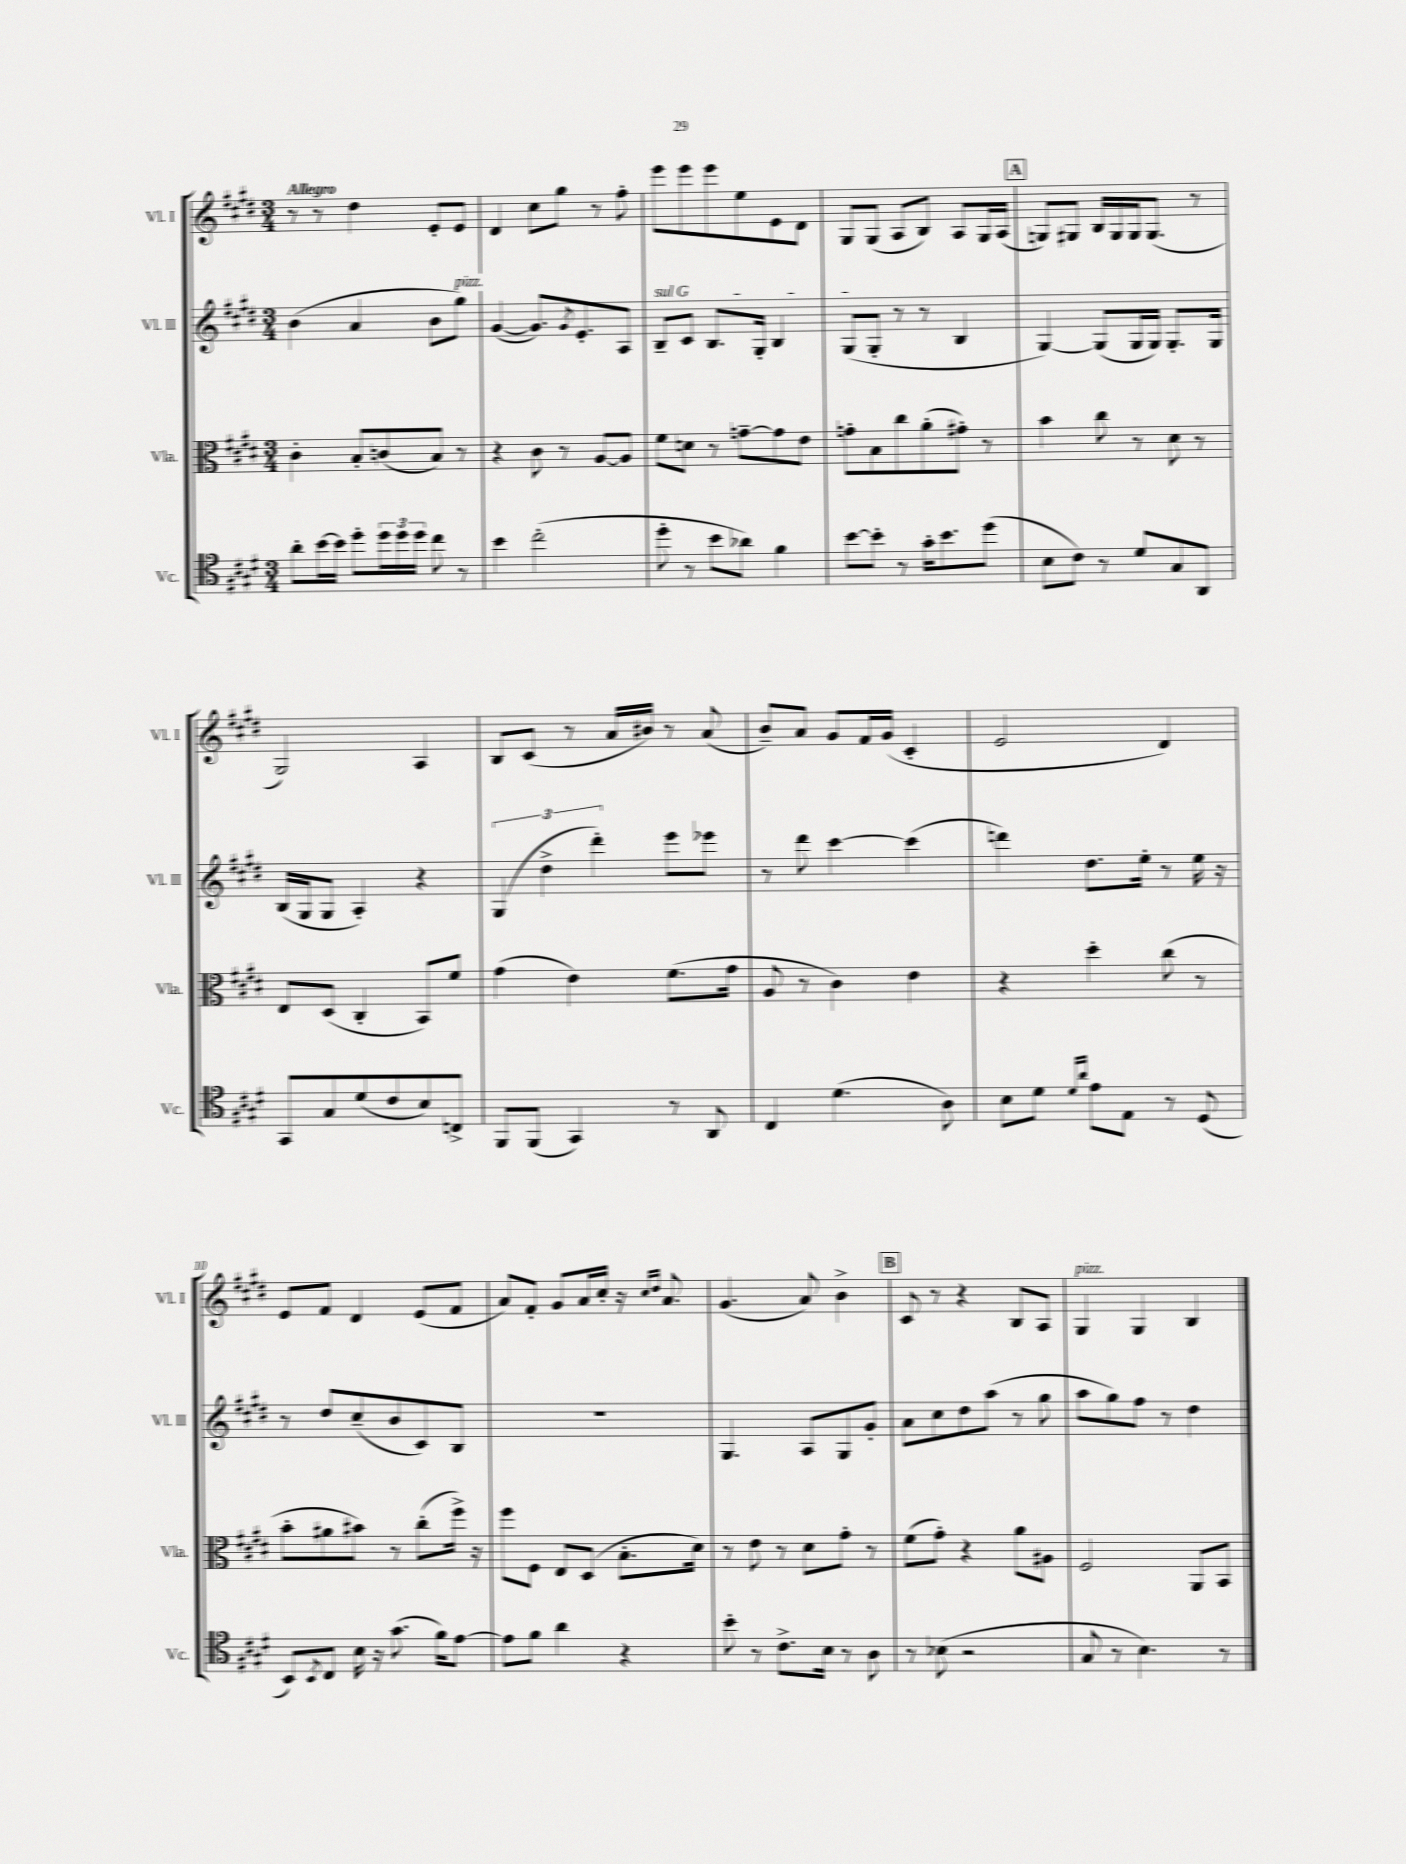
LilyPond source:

<<
\new StaffGroup <<
\new Staff = "s0" \with { instrumentName = "Vl. I" shortInstrumentName = "Vl. I" } {
    \clef treble \key e \major \numericTimeSignature \time 3/4 \tempo "Allegro"
    r8 r8 dis''4 e'8-. e'8 |
    dis'4 cis''8 gis''8 r8 fis''8-. |
    e'''8 e'''8 e'''8 e''8 e'8 dis'8 |
    gis8 gis8( a8 b8) a8 gis16 a16( |
    \mark \markup { \box "A" } g8) gis8 b16 gis16 gis16 gis8.( r8 |
    gis2) a4 |
    b8 cis'8( r8 a'16 bis'16) r8 a'8( |
    b'8--) a'8 gis'8 fis'16 gis'16( cis'4-. |
    e'2 dis'4) |
    e'8 fis'8 dis'4 e'8( fis'8 |
    a'8) fis'8-. gis'8 a'16 cis''16-. r16 \grace { cis''16 dis''16 } a'8. |
    gis'4.( a'8) b'4-> |
    \mark \markup { \box "B" } cis'8 r8 r4 b8 a8 |
    gis4^\markup { \italic "pizz." } gis4 b4 \bar "|." |
}
\new Staff = "s1" \with { instrumentName = "Vl. II" shortInstrumentName = "Vl. II" } {
    \clef treble \key e \major \numericTimeSignature \time 3/4
    b'4( a'4 b'8 gis''8^\markup { \italic "pizz." }) |
    gis'4~( gis'8.) \acciaccatura { gis'8 } e'8.-. a8 |
    \once \override TextSpanner.bound-details.left.text = \markup { \italic "sul G" } b8--\startTextSpan cis'8 b8. gis16-. b4 |
    gis8( gis8-.\stopTextSpan r8 r8 b4 |
    \mark \markup { \box "A" } gis4~) gis8( gis16 gis16) gis8.-. gis16 |
    b16( gis16 gis8 a4-.) r4 |
    \tuplet 3/2 { gis4( dis''4-> dis'''4-.) } e'''8 ees'''8 |
    r8 dis'''8 cis'''4~ cis'''4( |
    d'''4) dis''8. e''16-. r8 e''16 r16 |
    r8 dis''8 cis''8--( b'8 cis'8) b8 |
    R2. |
    gis4. a8 gis8 gis'8-. |
    \mark \markup { \box "B" } a'8 cis''8 dis''8 a''8( r8 gis''8 |
    a''8 gis''8) fis''8 r8 dis''4 \bar "|." |
}
\new Staff = "s2" \with { instrumentName = "Vla." shortInstrumentName = "Vla." } {
    \clef alto \key e \major \numericTimeSignature \time 3/4
    cis'4-. b8-. c'8( b8) r8 |
    r4 cis'8 r8 a8~ a8 |
    fis'8 d'8 r8 g'8~-- g'8 e'8 |
    g'8-. b8 cis''8 a'8-.( gis'8-.) r8 |
    \mark \markup { \box "A" } b'4 cis''8 r8 dis'8 r8 |
    e8 dis8( cis4-. b,8) fis'8 |
    gis'4( e'4) fis'8.( gis'16 |
    a8 r8 cis'4) e'4 |
    r4 dis''4-. cis''8( r8 |
    b'8-. ais'8 bis'8) r8 cis''8-.( fis''16->) r16 |
    fis''8 fis8 e8 dis8( b8.-. dis'16) |
    r8 e'8 r8 dis'8 gis'8-. r8 |
    \mark \markup { \box "B" } fis'8( gis'8-.) r4 a'8 ais8 |
    fis2 a,8 b,8 \bar "|." |
}
\new Staff = "s3" \with { instrumentName = "Vc." shortInstrumentName = "Vc." } {
    \clef tenor \key e \major \numericTimeSignature \time 3/4
    a'8-. b'16~ b'16 dis''8-. \tuplet 3/2 { dis''16 dis''16 dis''16 } cis''8 r8 |
    b'4 cis''2-.( |
    dis''8-. r8 b'8 aes'8) fis'4 |
    b'8~ b'8-. r8 gis'16-. b'8. dis''8( |
    \mark \markup { \box "A" } b8 cis'8) r8 dis'8 gis8 a,8 |
    gis,8 gis8 dis'8( cis'8 b8) c8-> |
    fis,8 fis,8( gis,4) r8 a,8 |
    cis4 dis'4.( a8) |
    b8 dis'8 \grace { dis'16 a'16 } e'8 e8 r8 dis8( |
    b,8) \acciaccatura { b,8 } cis8 b16 r16 gis'8.( fis'16) e'8~ |
    e'8 fis'8 a'4 r4 |
    b'8-. r8 cis'8.-> b16 r8 a8 |
    \mark \markup { \box "B" } r8 bes8( r2 |
    gis8 r8 b4.) r8 \bar "|." |
}
>>
>>
\layout { \context { \Score \override BarNumber.break-visibility = ##(#f #t #t) barNumberVisibility = #(every-nth-bar-number-visible 5) } }
